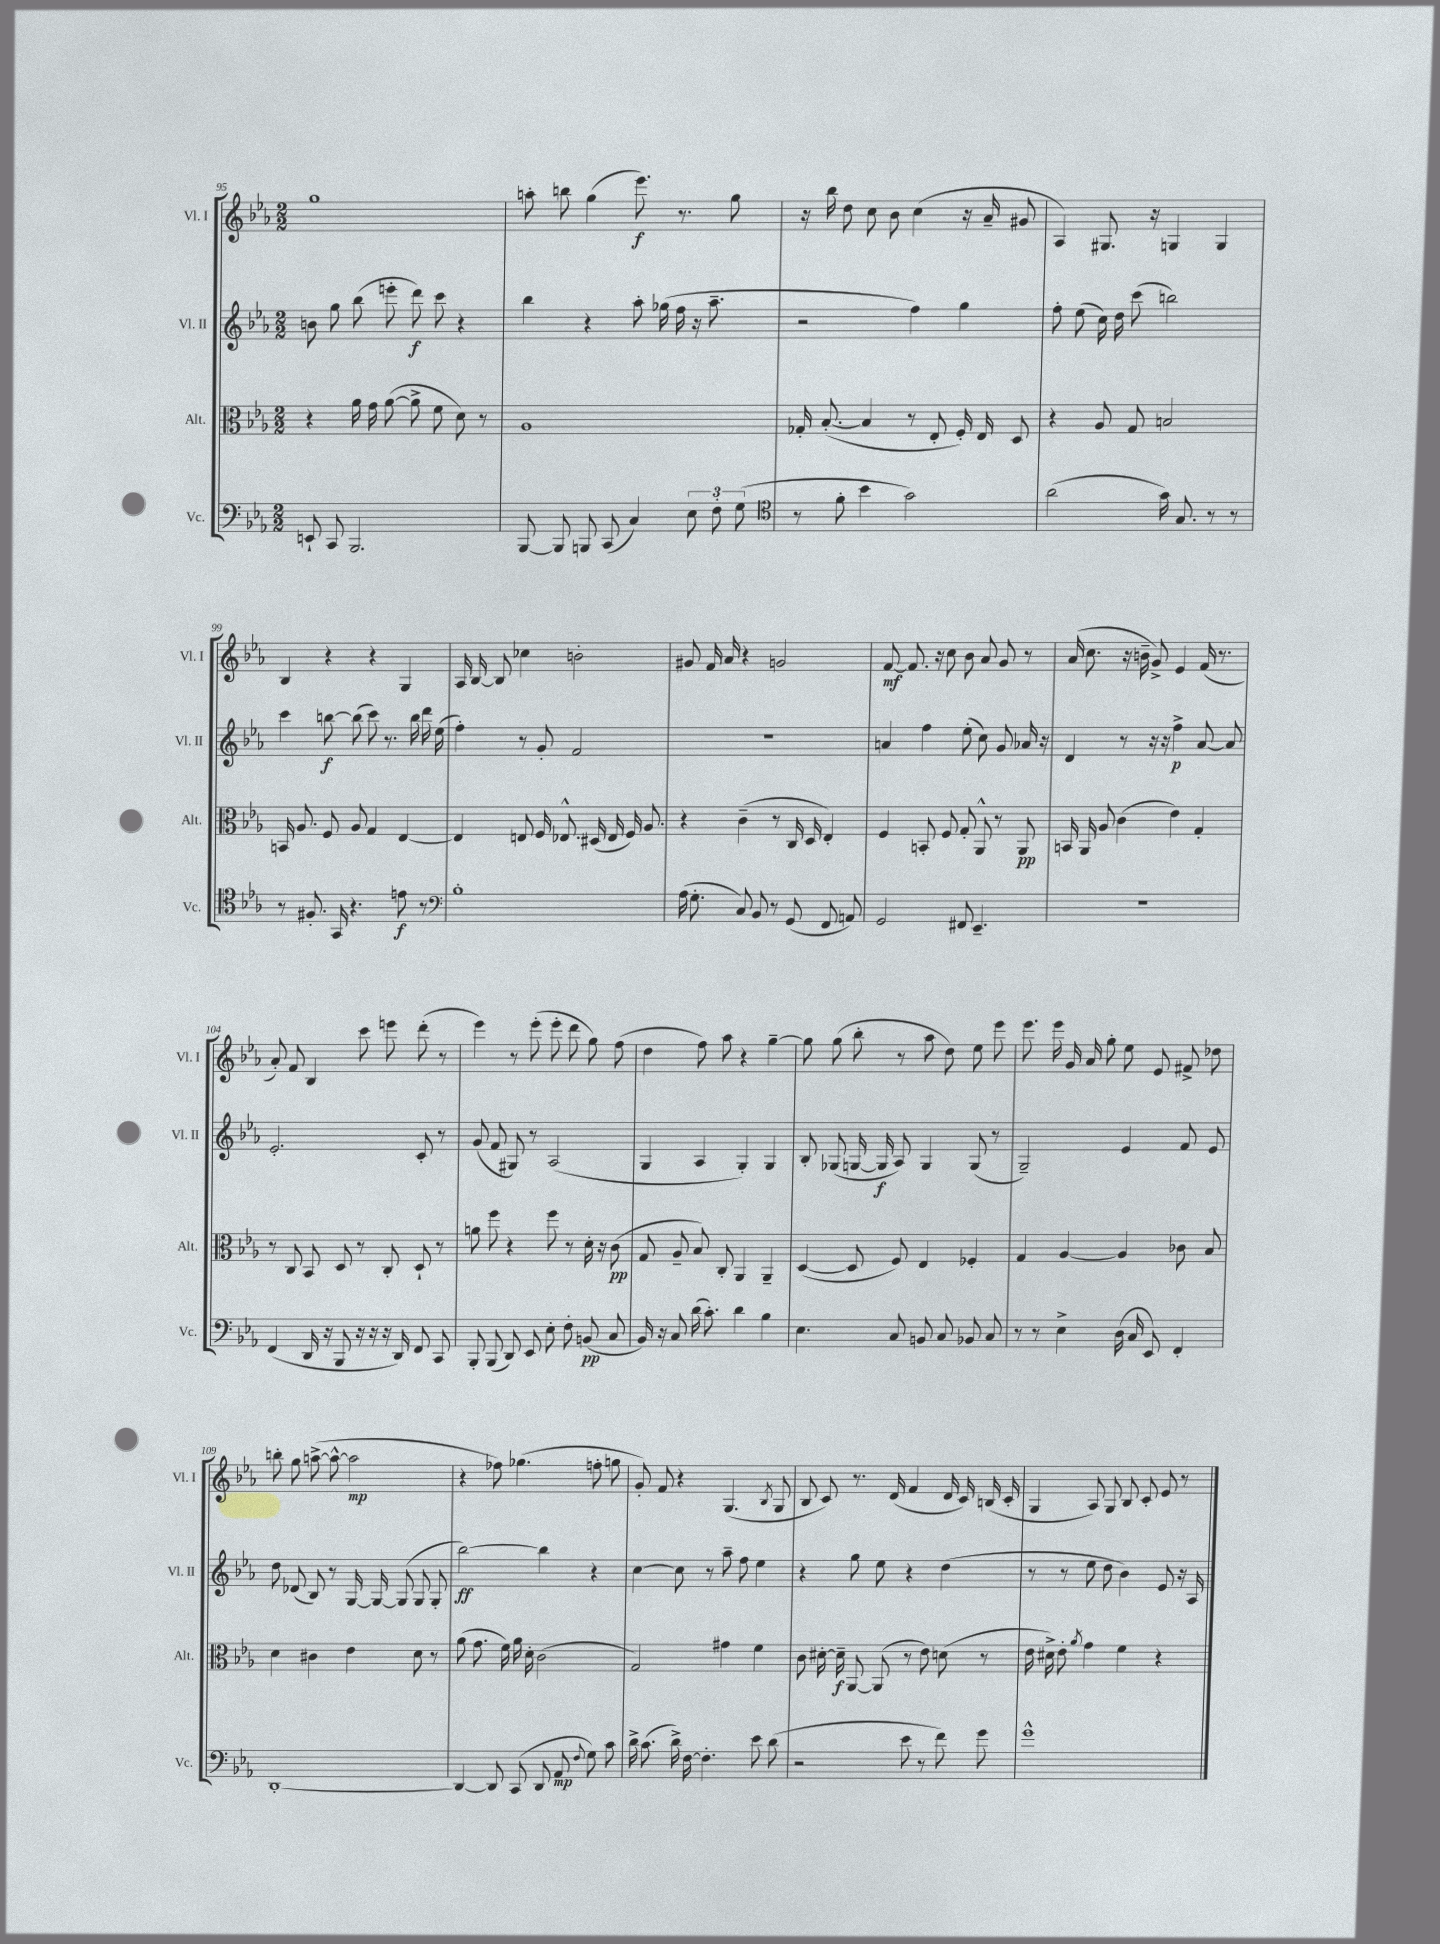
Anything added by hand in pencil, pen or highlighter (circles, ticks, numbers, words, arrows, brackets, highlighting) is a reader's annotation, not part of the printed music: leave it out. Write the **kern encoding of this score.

**kern	**kern	**kern	**kern
*staff4	*staff3	*staff2	*staff1
*clefF4	*clefC3	*clefG2	*clefG2
*k[b-e-a-]	*k[b-e-a-]	*k[b-e-a-]	*k[b-e-a-]
*M2/2	*M2/2	*M2/2	*M2/2
8EE`	4r	8b	1gg
8CC	.	8gg	.
2.BBB-	16a-	(8bb-	.
.	16g	.	.
.	([8a-	8eee'	.
.	8a-^]	8ddd)	.
.	8f	8ccc	.
.	8d)	4r	.
.	8r	.	.
=	=	=	=
[8BBB-	1A-	4bb-	8aa'
8BBB-]	.	.	8bb
8BBB	.	4r	(4gg
(8CC	.	.	.
4C)	.	8aa-'	8.eee-)
.	.	(16gg-	.
.	.	16ff	8.r
12E-	.	16r	.
.	.	8.aa-~	.
12F'	.	.	.
.	.	.	8gg
(12G	.	.	.
=	=	=	=
*clefC4	*	*	*
8r	16G-'	2r	16r
.	([8.B-'	.	16bb-
8f'	.	.	8dd
4b-	4B-]	.	8cc
.	.	.	8b-
2g)	8r	4ff)	(4cc
.	8E-'	.	.
.	16F')	4gg	16r
.	16E-	.	16a-~
.	8D	.	8g#
=	=	=	=
(2a-	4r	8ff'	4A-)
.	.	(8ee-	.
.	8A-	16cc)	8.G#
.	.	16dd	.
.	8G	(8ccc	.
.	.	.	16r
16g)	2B	2bb)	4G
8.G	.	.	.
8r	.	.	4G
8r	.	.	.
=	=	=	=
8r	16BB	4ccc	4B-
.	8.A-	.	.
8.F#'	.	.	.
.	8F	[8bb	4r
16GG	.	.	.
4.r	8A-	(8bb]	.
.	4G	8ccc)	4r
.	.	8.r	.
8e	[4E-	.	4G
.	.	16bb	.
8r	.	16ddd	.
.	.	(16ee-	.
=	=	=	=
*clefF4	*	*	*
1B-'	4E-]	4ff')	16A-
.	.	.	[16B-
.	.	.	8B-]
.	8E	8r	4cc-
.	16F	8g'	.
.	8.E-^^	.	.
.	.	2f	2b'
.	(16D#	.	.
.	16E-	.	.
.	16F)	.	.
.	8.A-	.	.
=	=	=	=
(16A-	4r	1r	8g#
8.G'	.	.	.
.	.	.	16f
.	.	.	16a-
8C)	(4c~	.	4r
8BB-	.	.	.
8r	8r	.	2g
(8GG	16C	.	.
.	16D	.	.
8FF	4E-')	.	.
8AA)	.	.	.
=	=	=	=
2GG	4F	4a	[8f
.	.	.	8.f]
.	8BB'	4ff	.
.	.	.	16r
.	8F	.	8cc
8FF#	8G'	(8ee-'	8b-
4.EE-~	8AA-^^	8cc)	8a-
.	8r	8g	8g
.	8AA-	16a-	8r
.	.	16r	.
=	=	=	=
1r	16BB	4d	(16a-
.	16AA-	.	8.cc
.	8A-	.	.
.	(4c	8r	16r
.	.	.	16b~
.	.	16r	8g^)
.	.	16r	.
.	4e-)	4ff^	4e-
.	4G'	[8a-	(16f
.	.	.	8.r
.	.	8a-]	.
=	=	=	=
(4FF	8r	2.e-'	8a-')
.	8C	.	8f
16DD	8BB-	.	4B-
16r	.	.	.
8BBB-	8D	.	.
16r	8r	.	8ccc
16r	.	.	.
16r	8C'	.	8eee
16DD)	.	.	.
8FF	8D`	8c'	(8ddd'
8CC	8r	8r	8r
=	=	=	=
8BBB-'	8a	(8g	4eee-)
(8BBB-	8ff	8f	.
8DD)	4r	8G#)	8r
8EE-	.	8r	(8eee-'
8E-'	8ff	(2A-	8eee-'
8F'	8r	.	8ddd
(8BB	16d'	.	8gg)
.	16r	.	.
8C	(8c	.	(8ff
=	=	=	=
16BB-)	8G	4G	4dd
16r	.	.	.
8C	8A-~	.	.
(16d	8B-)	4A-	8ff)
8.c')	.	.	.
.	8C'	.	8aa-
4d	4AA-	4G')	4r
4B-	4AA-~	4G	[4gg~
=	=	=	=
4.E-	([4D	8B-'	8gg]
.	.	(8G-	(8gg
.	8D]	[16G	8bb-'
.	.	16G]	.
8C	8F)	8A-)	8r
8BB	4E-	4G	8aa-
8C	.	.	8dd)
8BB-	4F-'	(8G	8ee-
8C	.	8r	8eee-
=	=	=	=
8r	4G	2G~)	8.eee-
8r	.	.	.
.	.	.	16eee-
4E-^	[4A-	.	16g
.	.	.	16a-
.	.	.	8gg'
(16D	4A-]	4e-	8ee-
16C	.	.	.
8EE-)	.	.	8e-
4FF'	8c-	8f	8f#^
.	8B-	8e-	8dd-
=	=	=	=
[1DD'	4d	8dd	8bb'
.	.	(8d-	8gg
.	4c#	8B-)	([8aa^
.	.	8r	8aa^^_
.	4e-	[16G	2aa]
.	.	16G_	.
.	.	(8G]	.
.	8d	8G	.
.	8r	8G'	.
=	=	=	=
4DD_	(8a-	[2bb-)	4r
.	8.g	.	.
8DD]	.	.	8ff-)
.	16f)	.	.
(8CC	16a-	.	(4.gg-
.	16d'	.	.
8DD	(2c	4bb-]	.
8AA-	.	.	.
8qqF	.	.	.
8G)	.	4r	8ff'
8c	.	.	8gg
=	=	=	=
16d^	2G)	[4cc	8g')
(8.c	.	.	.
.	.	.	8f
16d^)	.	8cc]	4r
[16F	.	.	.
4.F']	.	8r	.
.	4g#	8aa-~	(4.G
.	.	8ff	.
8e-	4f	4ee-	.
.	.	.	8qB-
(8d	.	.	8G
=	=	=	=
2r	8c	4r	8B-
.	[16d#'	.	8c)
.	16d#~]	.	.
.	[8AA-	8gg	8.r
.	(8AA-]	8ee-	.
.	.	.	(16d
8e-	8r	4r	4f
8r	8e-)	.	.
8f)	(8d	(4dd	16d
.	.	.	16c)
8g	8r	.	(16B
.	.	.	16c'
=	=	=	=
1g^^	16e-	8r	4G
.	16d#^)	.	.
.	8e-'	8r	.
.	8qa-	.	.
.	4g	8ee-	8A-)
.	.	8dd	8G
.	4f	4b-)	8B-
.	.	.	8c'
.	4r	8e-	8e-
.	.	16r	8r
.	.	16A-	.
==	==	==	==
*-	*-	*-	*-
